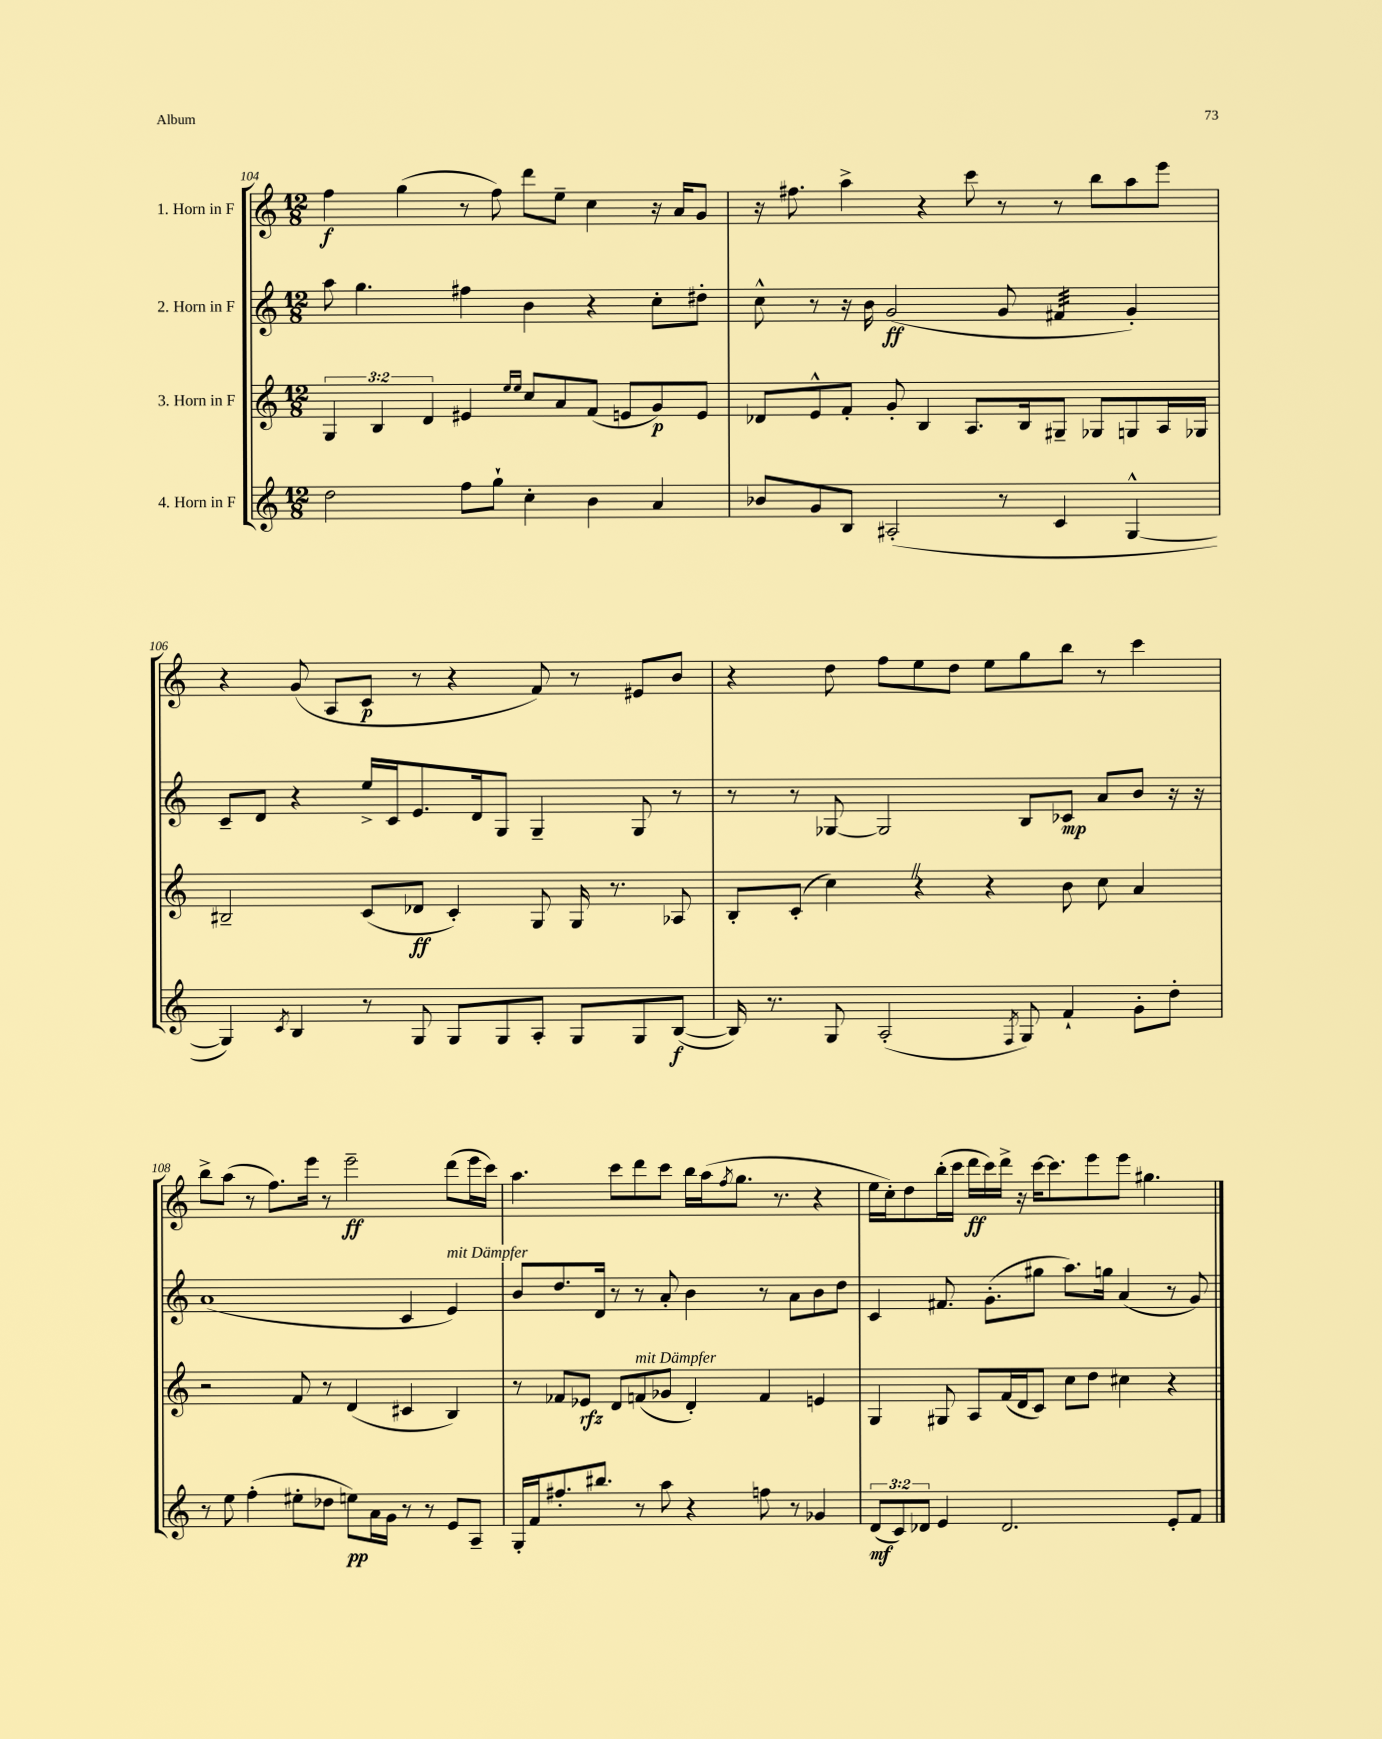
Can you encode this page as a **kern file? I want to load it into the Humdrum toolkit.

**kern	**kern	**kern	**kern
*staff4	*staff3	*staff2	*staff1
*clefG2	*clefG2	*clefG2	*clefG2
*k[]	*k[]	*k[]	*k[]
*M12/8	*M12/8	*M12/8	*M12/8
2dd	6G	8aa	4ff
.	.	4.gg	.
.	6B	.	.
.	.	.	(4gg
.	6d	.	.
8ff	4e#	4ff#	8r
8gg`	.	.	8ff)
.	16qqee	.	.
.	16qqee	.	.
4cc'	8cc	4b	8ddd
.	8a	.	8ee~
4b	(8f	4r	4cc
.	8e	.	.
4a	8g)	8cc'	16r
.	.	.	16a
.	8e	8dd#'	8g
=	=	=	=
8b-	8d-	8cc^^	16r
.	.	.	8.ff#
8g	8e^^	8r	.
8B	8f'	16r	4aa^
.	.	16b	.
(2A#'	8g'	(2g	.
.	4B	.	4r
.	8.A	.	8ccc
8r	.	8g	8r
.	16B	.	.
4c	8G#~	4f#	8r
.	8G-	.	8bb
[4G^^	8G	4g')	8aa
.	16A	.	8eee
.	16G-	.	.
=	=	=	=
4G])	2B#~	8c~	4r
.	.	8d	.
8qc	.	.	.
4B	.	4r	(8g
.	.	.	8A
8r	(8c	16ee^	8c
.	.	16c	.
8G	8d-	8.e	8r
8G	4c')	.	4r
.	.	16d	.
8G	.	8G	.
8A'	8G	4G~	8f)
8G	16G	.	8r
.	8.r	.	.
8G	.	8G	8e#
([8B	8A-	8r	8b
=	=	=	=
16B])	8B'	8r	4r
8.r	.	.	.
.	(8c'	8r	.
8G	4cc)	[8G-	8dd
(2A'	.	2G-]	8ff
.	4r	.	8ee
.	.	.	8dd
.	4r	.	8ee
8qF	.	.	.
8G)	.	8B	8gg
4f`	8b	8c-	8bb
.	8cc	8a	8r
8g'	4a	8b	4ccc
8dd'	.	16r	.
.	.	16r	.
=	=	=	=
8r	2r	(1a	8bb^
8ee	.	.	(8aa
(4ff'	.	.	8r
.	.	.	8.ff)
8ee#'	8f	.	.
.	.	.	16eee
8dd-	8r	.	8r
8ee)	(4d	.	2eee~
16a	.	.	.
16g	.	.	.
8r	4c#	4c	.
8r	.	.	.
8e	4B)	4e)	(8ddd
8A~	.	.	16eee
.	.	.	16ccc)
=	=	=	=
16G'	8r	8b	4.aa
16f	.	.	.
8.ff#'	8f-	8.dd	.
.	8e-	.	.
8.bb#	.	16d	.
.	8d	8r	8ccc
8r	(8f	8r	8ddd
8aa	8g-	8a'	8ccc
4r	4d')	4b	16bb
.	.	.	(16aa
.	.	.	8qff
.	.	.	8.gg
8ff	4f	8r	.
.	.	.	8.r
8r	.	8a	.
4g-	4e	8b	4r
.	.	8dd	.
=	=	=	=
(12d	4G	4c	16ee
.	.	.	16cc')
12c)	.	.	.
.	.	.	8dd
12d-	.	.	.
4e	8G#	8.f#	(16bb'
.	.	.	16ccc
.	8A	.	16ddd
.	.	(8.g'	16ccc)
2.d-	(16f	.	16ddd^
.	16d	.	16r
.	8c)	8gg#	[16ccc
.	.	.	8.ccc]
.	8cc	8.aa)	.
.	8dd	.	8eee
.	.	16gg	.
.	4cc#	(4a	8eee
.	.	.	4.gg#
8e'	4r	8r	.
8f	.	8g)	.
==	==	==	==
*-	*-	*-	*-
